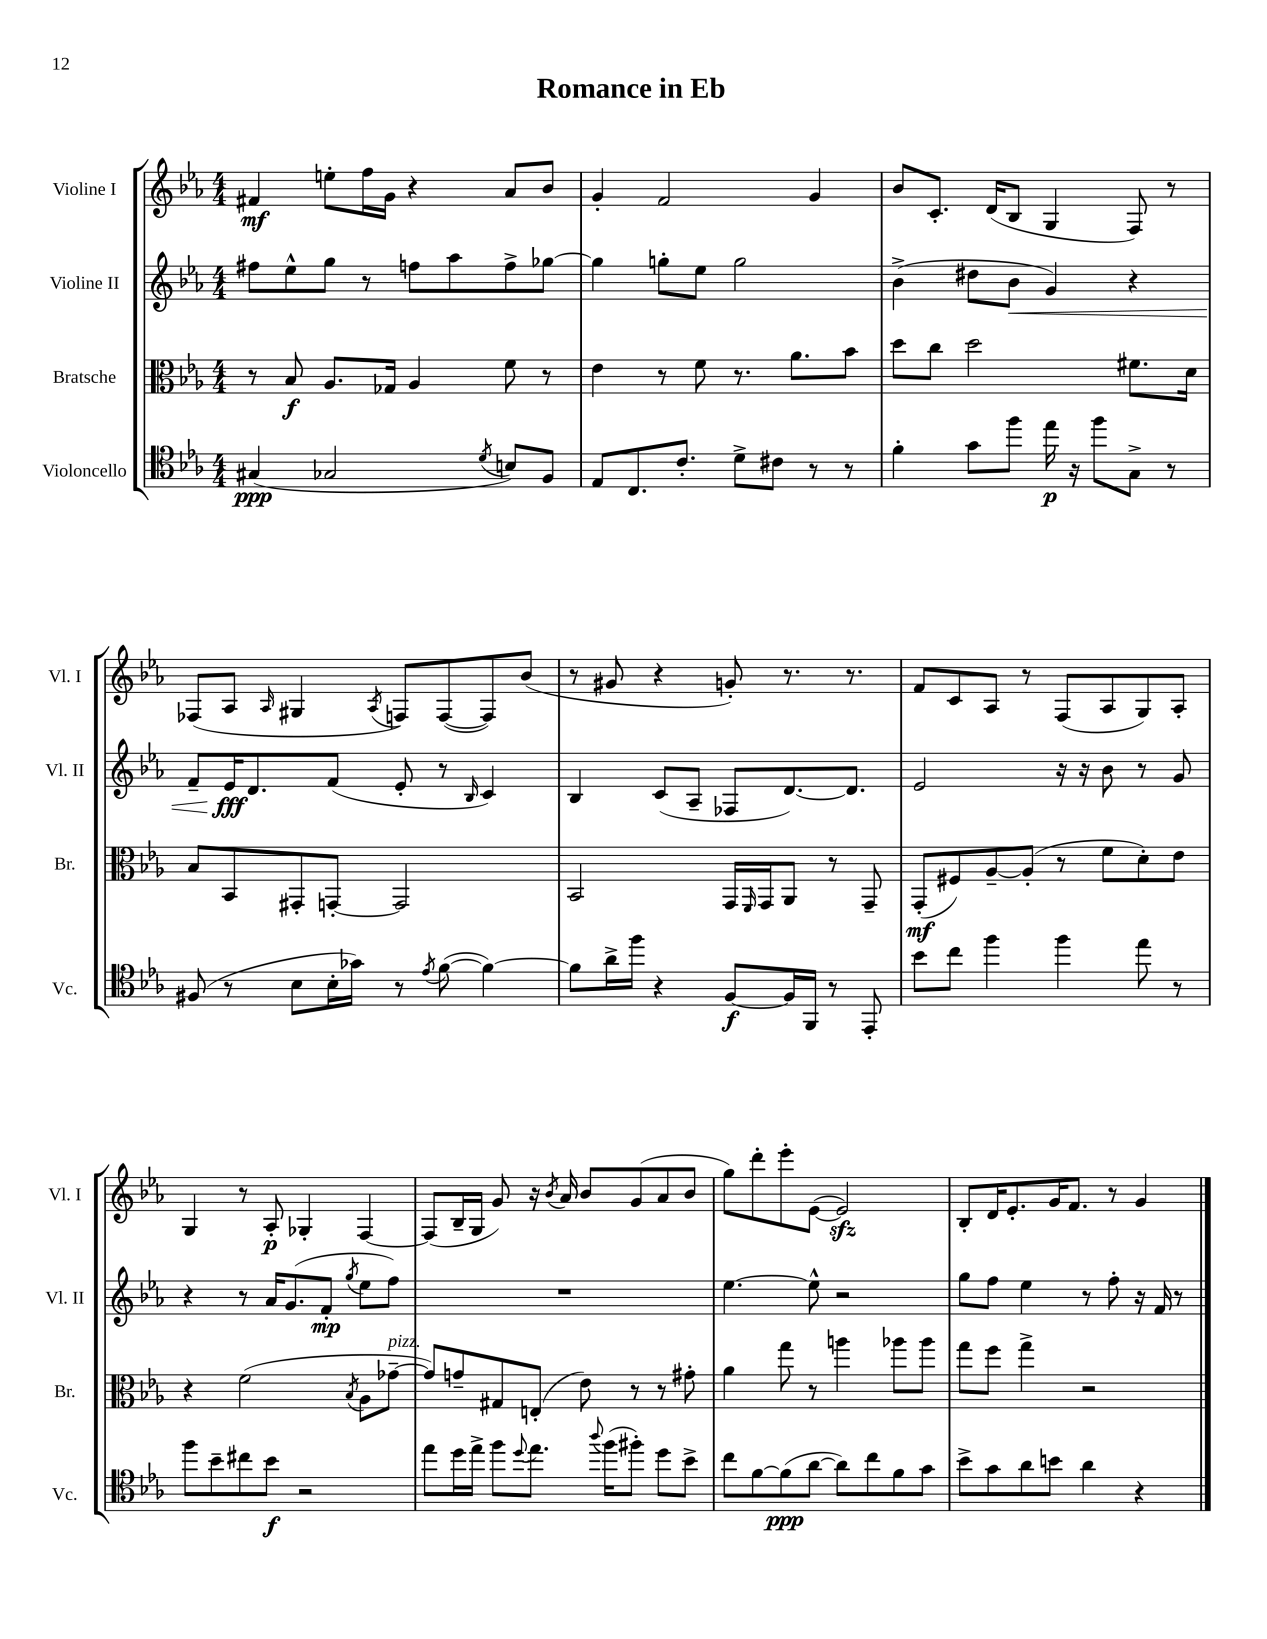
\header { title = "Romance in Eb" }
<<
\new StaffGroup <<
\new Staff = "s0" \with { instrumentName = "Violine I" shortInstrumentName = "Vl. I" } {
    \clef treble \key ees \major \numericTimeSignature \time 4/4
    fis'4\mf e''8-. f''16 g'16 r4 aes'8 bes'8 |
    g'4-. f'2 g'4 |
    bes'8 c'8.-. d'16( bes8 g4 f8) r8 |
    fes8( aes8 \grace { aes16 } gis4 \acciaccatura { aes8 } f8) f8~( f8) bes'8( |
    r8 gis'8 r4 g'8-.) r8. r8. |
    f'8 c'8 aes8 r8 f8( aes8 g8) aes8-. |
    g4 r8 aes8-.\p ges4-. f4~ |
    f8( bes16-- g16 g'8) r16 \acciaccatura { bes'8 } aes'16 bes'8 g'8( aes'8 bes'8 |
    g''8) d'''8-. ees'''8-. ees'8~( ees'2\sfz) |
    bes8-. d'16 ees'8.-. g'16 f'8. r8 g'4 \bar "|." |
}
\new Staff = "s1" \with { instrumentName = "Violine II" shortInstrumentName = "Vl. II" } {
    \clef treble \key ees \major \numericTimeSignature \time 4/4
    fis''8 ees''8-^ g''8 r8 f''8 aes''8 f''8-> ges''8~ |
    ges''4 g''8-. ees''8 g''2 |
    bes'4->( dis''8 bes'8\< g'4) r4 |
    f'8-- ees'16\fff\! d'8. f'8( ees'8-. r8 \grace { bes16 } c'4) |
    bes4 c'8( aes8-- fes8 d'8.~) d'8. |
    ees'2 r16 r16 bes'8 r8 g'8 |
    r4 r8 aes'16 g'8.( f'8-.\mp \acciaccatura { g''8 } ees''8 f''8) |
    R1 |
    ees''4.~ ees''8-^ r2 |
    g''8 f''8 ees''4 r8 f''8-. r16 f'16 r8 \bar "|." |
}
\new Staff = "s2" \with { instrumentName = "Bratsche" shortInstrumentName = "Br." } {
    \clef alto \key ees \major \numericTimeSignature \time 4/4
    r8 bes8\f aes8. ges16 aes4 f'8 r8 |
    ees'4 r8 f'8 r8. aes'8. bes'8 |
    d''8 c''8 d''2 fis'8. d'16 |
    bes8 bes,8 gis,8-. g,8~-. g,2 |
    bes,2 g,16 \grace { f,16 } g,16 aes,8 r8 g,8-- |
    g,8-.\mf( fis8) aes8~-- aes8-.( r8 f'8 d'8-.) ees'8 |
    r4 f'2( \acciaccatura { bes8 } aes8 ges'8~--^\markup { \italic "pizz." } |
    ges'8) g'8-- gis8 e8-.( ees'8) r8 r8 gis'8-. |
    aes'4 g''8 r8 a''4 aes''8 aes''8 |
    g''8 f''8 g''4-> r2 \bar "|." |
}
\new Staff = "s3" \with { instrumentName = "Violoncello" shortInstrumentName = "Vc." } {
    \clef tenor \key ees \major \numericTimeSignature \time 4/4
    gis4\ppp( ges2 \acciaccatura { d'8 } b8) f8 |
    ees8 c8. c'8.-. d'8-> cis'8 r8 r8 |
    f'4-. g'8 f''8 ees''16\p r16 f''8 g8-> r8 |
    fis8( r8 bes8 bes16-. ges'16) r8 \acciaccatura { ees'8 } f'8~( f'4~) |
    f'8 aes'16-> f''16 r4 f8~\f f16 f,16 r8 ees,8-. |
    bes'8 c''8 f''4 f''4 ees''8 r8 |
    f''8 bes'8-- cis''8 bes'8\f r2 |
    ees''8 d''16 ees''16-> f''8 \appoggiatura { d''8 } ees''8. \appoggiatura { aes''8 } f''16( fis''8-.) d''8 bes'8-> |
    c''8 f'8~ f'8\ppp( aes'8~ aes'8) c''8 f'8 g'8 |
    bes'8-> g'8 aes'8 b'8 aes'4 r4 \bar "|." |
}
>>
>>
\layout { \context { \Score \remove "Bar_number_engraver" } }
